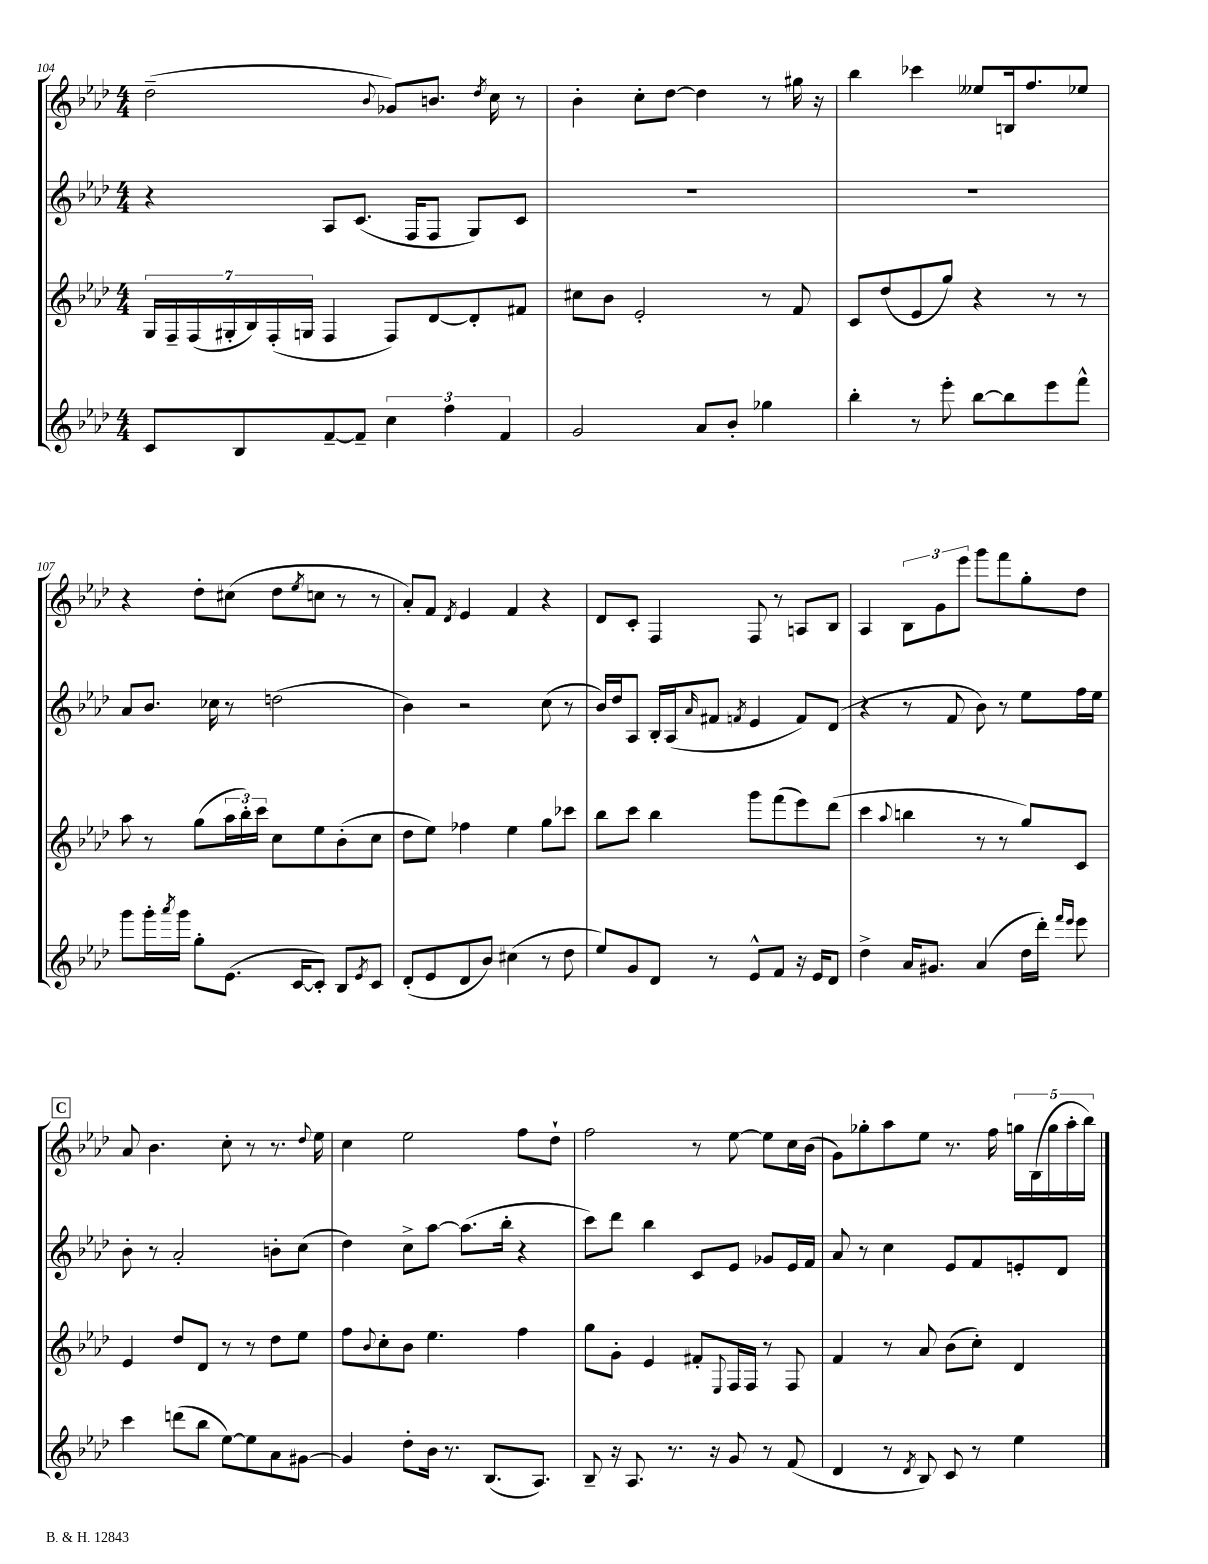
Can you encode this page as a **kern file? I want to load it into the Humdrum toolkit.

**kern	**kern	**kern	**kern
*staff4	*staff3	*staff2	*staff1
*clefG2	*clefG2	*clefG2	*clefG2
*k[b-e-a-d-]	*k[b-e-a-d-]	*k[b-e-a-d-]	*k[b-e-a-d-]
*M4/4	*M4/4	*M4/4	*M4/4
8c/L	28G/LL	4r	(2dd-~\
.	28F~/	.	.
.	(28F/	.	.
.	28G#'/	.	.
8B-/	.	.	.
.	28B-/)	.	.
.	(28F'/	.	.
.	28G/JJ	.	.
[8f~/	4F/	8A-/L	.
8f~/]J	.	(8.c/J	.
.	.	.	8qqb-/
6cc\	8F/L)	.	8g-/L)
.	.	16F/LK	.
.	[8d-/	8F/J	8.b/J
6ff\	.	.	.
.	8d-'/]	8G/L)	.
.	.	.	8qdd-/
.	.	.	16cc\
6f/	.	.	.
.	8f#/J	8c/J	8r
=	=	=	=
2g/	8cc#\L	1r	4b-'\
.	8b-\J	.	.
.	2e-'/	.	8cc'\L
.	.	.	[8dd-\J
8a-/L	.	.	4dd-\]
8b-'/J	.	.	.
4gg-\	8r	.	8r
.	8f/	.	16gg#\
.	.	.	16r
=	=	=	=
4bb-'\	8c/L	1r	4bb-\
.	(8dd-/	.	.
8r	8e-/	.	4ccc-\
8eee-'\	8gg/J)	.	.
[8bb-\L	4r	.	8ee--/L
8bb-\]	.	.	16B/k
.	.	.	8.ff/
8eee-\	8r	.	.
8fff^^\J	8r	.	8ee-/J
=	=	=	=
8ggg\L	8aa-\	8a-/L	4r
16ggg'\L	8r	8.b-/J	.
8qaaa-/	.	.	.
16ggg\JJ	.	.	.
8gg'\L	(8gg\L	.	8dd-'\L
.	.	16cc-\	.
(8.e-\J	24aa-\L	8r	(8cc#\J
.	24bb-'\)	.	.
.	24ccc\JJ	.	.
.	8cc\L	(2dd\	8dd-\L
[16c/LK	.	.	.
.	.	.	8qee-/
8c'/]J)	8ee-\	.	8cc\J
8B-/L	(8b-'\	.	8r
8qe-/	.	.	.
8c/J	8cc\J	.	8r
=	=	=	=
(8d-'/L	8dd-\L	4b-\)	8a-'/L)
8e-/	8ee-\J)	.	8f/J
.	.	.	8qd-/
8d-/	4ff-\	2r	4e-/
8b-/J)	.	.	.
(4cc#\	4ee-\	.	4f/
8r	8gg\L	(8cc\	4r
8dd-\	8ccc-\J	8r	.
=	=	=	=
8ee-/L)	8bb-\L	16b-/LL)	8d-/L
.	.	16dd-/J	.
8g/	8ccc\J	8A-/J	8c'/J
8d-/J	4bb-\	16B-'/LL	4F/
.	.	(16A-/J	.
.	.	16qqa-/	.
8r	.	8f#/J	.
.	.	8qf/	.
8e-^^/L	8ggg\L	4e-/	8F/
8f/J	(8fff\	.	8r
16r	8eee-\)	8f/L)	8A/L
16e-/LK	.	.	.
8d-/J	(8ddd-\J	(8d-/J	8B-/J
=	=	=	=
4dd-^\	4ccc\	4r	4A-/
.	8qqaa-/	.	.
16a-/LK	4bb\	8r	12B-\L
8.g#/J	.	.	.
.	.	.	12g\
.	.	8f/	.
.	.	.	12eee-\J
(4a-/	8r	8b-\)	8ggg\L
.	8r	8r	8fff\
16dd-\LL	8gg/L)	8ee-\L	8gg'\
16ddd-'\JJ)	.	.	.
16qqfff/LL	.	.	.
16qqeee-/JJ	.	.	.
8eee-\	8c/J	16ff\L	8dd-\J
.	.	16ee-\JJ	.
=	=	=	=
4ccc\	4e-/	8b-'\	8a-/
.	.	8r	4.b-\
(8ddd\L	8dd-/L	2a-'/	.
8bb-\J	8d-/J	.	.
[8ee-\L)	8r	.	8cc'\
8ee-\]	8r	.	8r
8a-\	8dd-\L	8b'\L	8.r
[8g#\J	8ee-\J	(8cc\J	.
.	.	.	8qqdd-/
.	.	.	16ee-\
=	=	=	=
4g#/]	8ff\L	4dd-\)	4cc\
.	8qqb-/	.	.
.	8cc'\	.	.
8dd-'\L	8b-\J	8cc^\L	2ee-\
16b-\Jk	4.ee-\	[8aa-\J	.
8.r	.	.	.
.	.	(8.aa-\]L	.
(8.B-/L	.	.	.
.	.	16bb-'\Jk	.
.	4ff\	4r	8ff\L
8.A-/J)	.	.	.
.	.	.	8dd-`\J
=	=	=	=
8B-~/	8gg\L	8ccc\L)	2ff\
16r	8g'\J	8ddd-\J	.
8.A-/	.	.	.
.	4e-/	4bb-\	.
8.r	.	.	.
.	8f#'/L	8c/L	8r
16r	.	.	.
.	8qqE-/	.	.
8g/	16F/L	8e-/J	[8ee-\
.	16F/JJ	.	.
8r	8r	8g-/L	8ee-\]L
(8f/	8F/	16e-/L	16cc\L
.	.	16f/JJ	(16b-\JJ
=	=	=	=
4d-/	4f/	8a-/	8g\L)
.	.	8r	8gg-'\
8r	8r	4cc\	8aa-\
8qd-/	.	.	.
8B-/)	8a-/	.	8ee-\J
8c/	(8b-\L	8e-/L	8.r
8r	8cc'\J)	8f/	.
.	.	.	16ff\
4ee-\	4d-/	8e'/	20gg\LL
.	.	.	(20B-\
.	.	.	20gg\
.	.	8d-/J	.
.	.	.	20aa-'\
.	.	.	20bb-\JJ)
==	==	==	==
*-	*-	*-	*-
